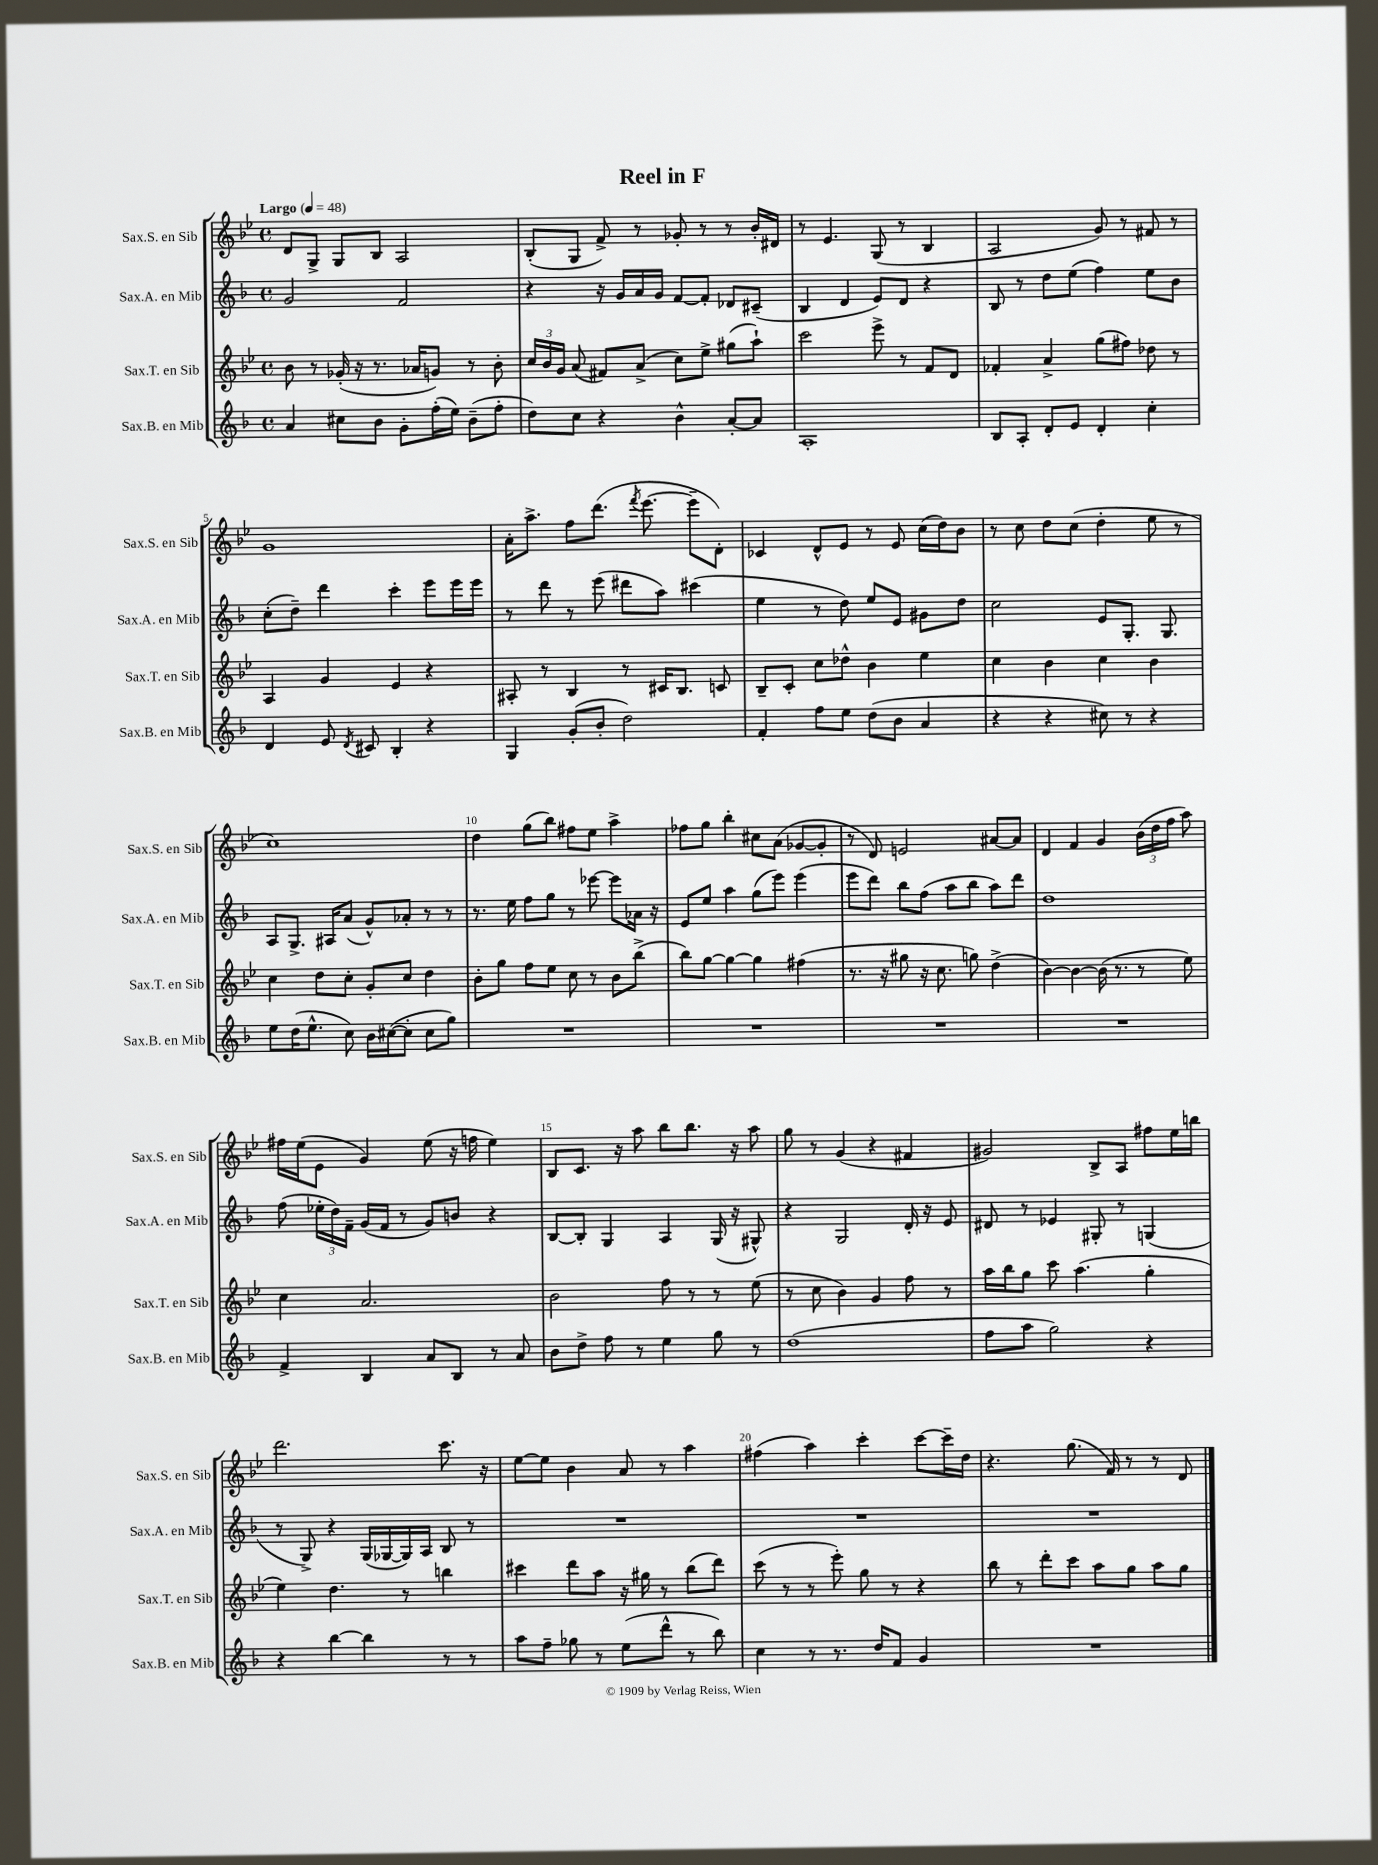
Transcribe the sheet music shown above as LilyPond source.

\header { title = "Reel in F" }
<<
\new StaffGroup <<
\new Staff = "s0" \with { instrumentName = "Sax.S. en Sib" shortInstrumentName = "Sax.S. en Sib" } {
    \clef treble \key bes \major \defaultTimeSignature \time 4/4 \tempo "Largo" 4 = 48
    \autoBeamOff d'8[ g8]-> g8[ bes8] a2 |
    bes8[-.( g8] f'8->) r8 ges'8-. r8 r8 bes'16[-. dis'16] |
    r8 ees'4. g8( r8 bes4 |
    a2 g'8) r8 fis'8 r8 |
    g'1 |
    a'16[-. a''8.]-> f''8[ d'''8.]( \acciaccatura { f'''8 } ees'''8.~ ees'''8[-- d'8]-.) |
    ces'4 d'8[-^ ees'8] r8 ees'8 c''16[( d''16) bes'8] |
    r8 c''8 d''8[ c''8]( d''4-. ees''8 r8 |
    c''1) |
    d''4 g''8[( bes''8]) fis''8[ ees''8] a''4-> |
    fes''8[ g''8] bes''4-. cis''8[ a'8]( ges'8[~ ges'8]-. |
    r8 d'8) e'2 ais'8[~ ais'8] |
    d'4 f'4 g'4 \tuplet 3/2 { bes'16[( d''16 f''16] } a''8) |
    fis''16[ ees''16( ees'8] g'4) ees''8( r16 f''16 ees''4) |
    bes8[ c'8.] r16 a''8 bes''8[ bes''8.] r16 a''8 |
    g''8 r8 g'4( r4 fis'4 |
    gis'2) bes8[-> a8] fis''8[ ees''16 b''16] |
    d'''2. c'''8. r16 |
    ees''8[~ ees''8] bes'4 a'8 r8 a''4 |
    fis''4( a''4) c'''4-. c'''8[~ c'''16-- d''16] |
    r4. g''8.( f'16) r8 r8 d'8 \bar "|." |
}
\new Staff = "s1" \with { instrumentName = "Sax.A. en Mib" shortInstrumentName = "Sax.A. en Mib" } {
    \clef treble \key f \major \defaultTimeSignature \time 4/4
    \autoBeamOff g'2 f'2 |
    r4 r16 g'16[ a'16 g'16] f'8[~ f'8]-. des'8[ cis'8]--( |
    bes4 d'4 e'8[) d'8] r4 |
    bes8 r8 d''8[ e''8]( f''4) e''8[ bes'8] |
    c''8[-.( d''8]--) d'''4 c'''4-. e'''8[ e'''16 e'''16] |
    r8 d'''8 r8 e'''8( dis'''8[ a''8]) cis'''4( |
    e''4 r8 d''8) e''8[ e'8] gis'8[ d''8] |
    c''2 e'8[ g8.]-. g8. |
    a8[ g8.]-> ais16[ a'8]( g'8[-^) aes'8]-. r8 r8 |
    r8. e''16 f''8[ g''8] r8 ees'''8~ ees'''8[ aes'16] r16 |
    e'8[ e''8] a''4 g''8[( e'''8]) e'''4( |
    e'''8[ d'''8]) bes''8[ f''8]( a''8[ bes''8] a''8[) d'''8] |
    d''1 |
    f''8( \tuplet 3/2 { ees''16[-. d''16) f'16]-- } g'16[( f'16] r8 g'8[) b'8] r4 |
    bes8[~ bes8]-. g4 a4 g16( r16 gis8-^) |
    r4 g2 d'16-. r16 e'8 |
    dis'8 r8 ees'4 gis8-. r8 g4( |
    r8 g8->) r4 g16[( ges16~ ges16) a16] bes8 r8 |
    R1 |
    R1 |
    R1 \bar "|." |
}
\new Staff = "s2" \with { instrumentName = "Sax.T. en Sib" shortInstrumentName = "Sax.T. en Sib" } {
    \clef treble \key bes \major \defaultTimeSignature \time 4/4
    \autoBeamOff bes'8 r8 ges'16-.( r16 r8. aes'16[ g'8]) r8 bes'8-. |
    \tuplet 3/2 { c''16[ bes'16 g'16] } a'8( fis'8[) a'8]->( c''8[) ees''8]-> gis''8[( a''8]-!) |
    c'''2 ees'''8-> r8 f'8[ d'8] |
    fes'4-. a'4-> g''8[( fis''8]) des''8 r8 |
    a4 g'4 ees'4 r4 |
    ais8-. r8 bes4 r8 cis'16[ bes8.] c'8 |
    bes8[-- c'8]-. c''8[ des''8]-^ bes'4 ees''4 |
    c''4 bes'4 c''4 bes'4 |
    c''4 d''8[ c''8]-. g'8[-. c''8] d''4 |
    bes'8[-. g''8] f''8[ ees''8] c''8 r8 bes'8[ bes''8]->( |
    bes''8[) g''8]~ g''4~ g''4 fis''4( |
    r8. r16 gis''8 r16 c''8. g''8) d''4->( |
    bes'4~) bes'4~ bes'16( r8. r8 ees''8) |
    c''4 a'2. |
    bes'2 f''8 r8 r8 ees''8( |
    r8 c''8 bes'4) g'4 f''8 r8 |
    a''16[ bes''16 g''8] c'''8 a''4.( g''4-. |
    ees''4) d''4. r8 b''4 |
    cis'''4 d'''8[ a''8] r16 gis''16 r8 bes''8[( d'''8]) |
    c'''8( r8 r8 ees'''8-.) g''8 r8 r4 |
    bes''8 r8 d'''8[-. c'''8] a''8[ g''8] a''8[ g''8] \bar "|." |
}
\new Staff = "s3" \with { instrumentName = "Sax.B. en Mib" shortInstrumentName = "Sax.B. en Mib" } {
    \clef treble \key f \major \defaultTimeSignature \time 4/4
    \autoBeamOff a'4 cis''8[ bes'8] g'8[-. f''16-.( e''16]) bes'8[--( f''8]-. |
    d''8[) c''8] r4 bes'4-^ a'8[~-. a'8] |
    a1-. |
    bes8[ a8]-. d'8[-. e'8] d'4-. c''4-. |
    d'4 e'8 \acciaccatura { d'8 } cis'8 bes4-. r4 |
    g4 g'8[-.( bes'8]-. d''2) |
    f'4-. f''8[ e''8] d''8[( bes'8] a'4 |
    r4 r4 cis''8) r8 r4 |
    e''8[ d''16( e''8.]-^ c''8) bes'16[ cis''16~( cis''8]-. cis''8[ g''8]) |
    R1 |
    R1 |
    R1 |
    R1 |
    f'4-> bes4 a'8[ bes8] r8 a'8 |
    bes'8[ d''8]-> f''8 r8 e''4 g''8 r8 |
    d''1( |
    f''8[ a''8] g''2) r4 |
    r4 bes''4~ bes''4 r8 r8 |
    a''8[ f''8]-- ges''8 r8 e''8[( d'''8]-^ r8 bes''8) |
    c''4 r8 r8. d''16[ f'8] g'4 |
    R1 \bar "|." |
}
>>
>>
\layout { \context { \Score \override BarNumber.break-visibility = ##(#f #t #t) barNumberVisibility = #(every-nth-bar-number-visible 5) } }
